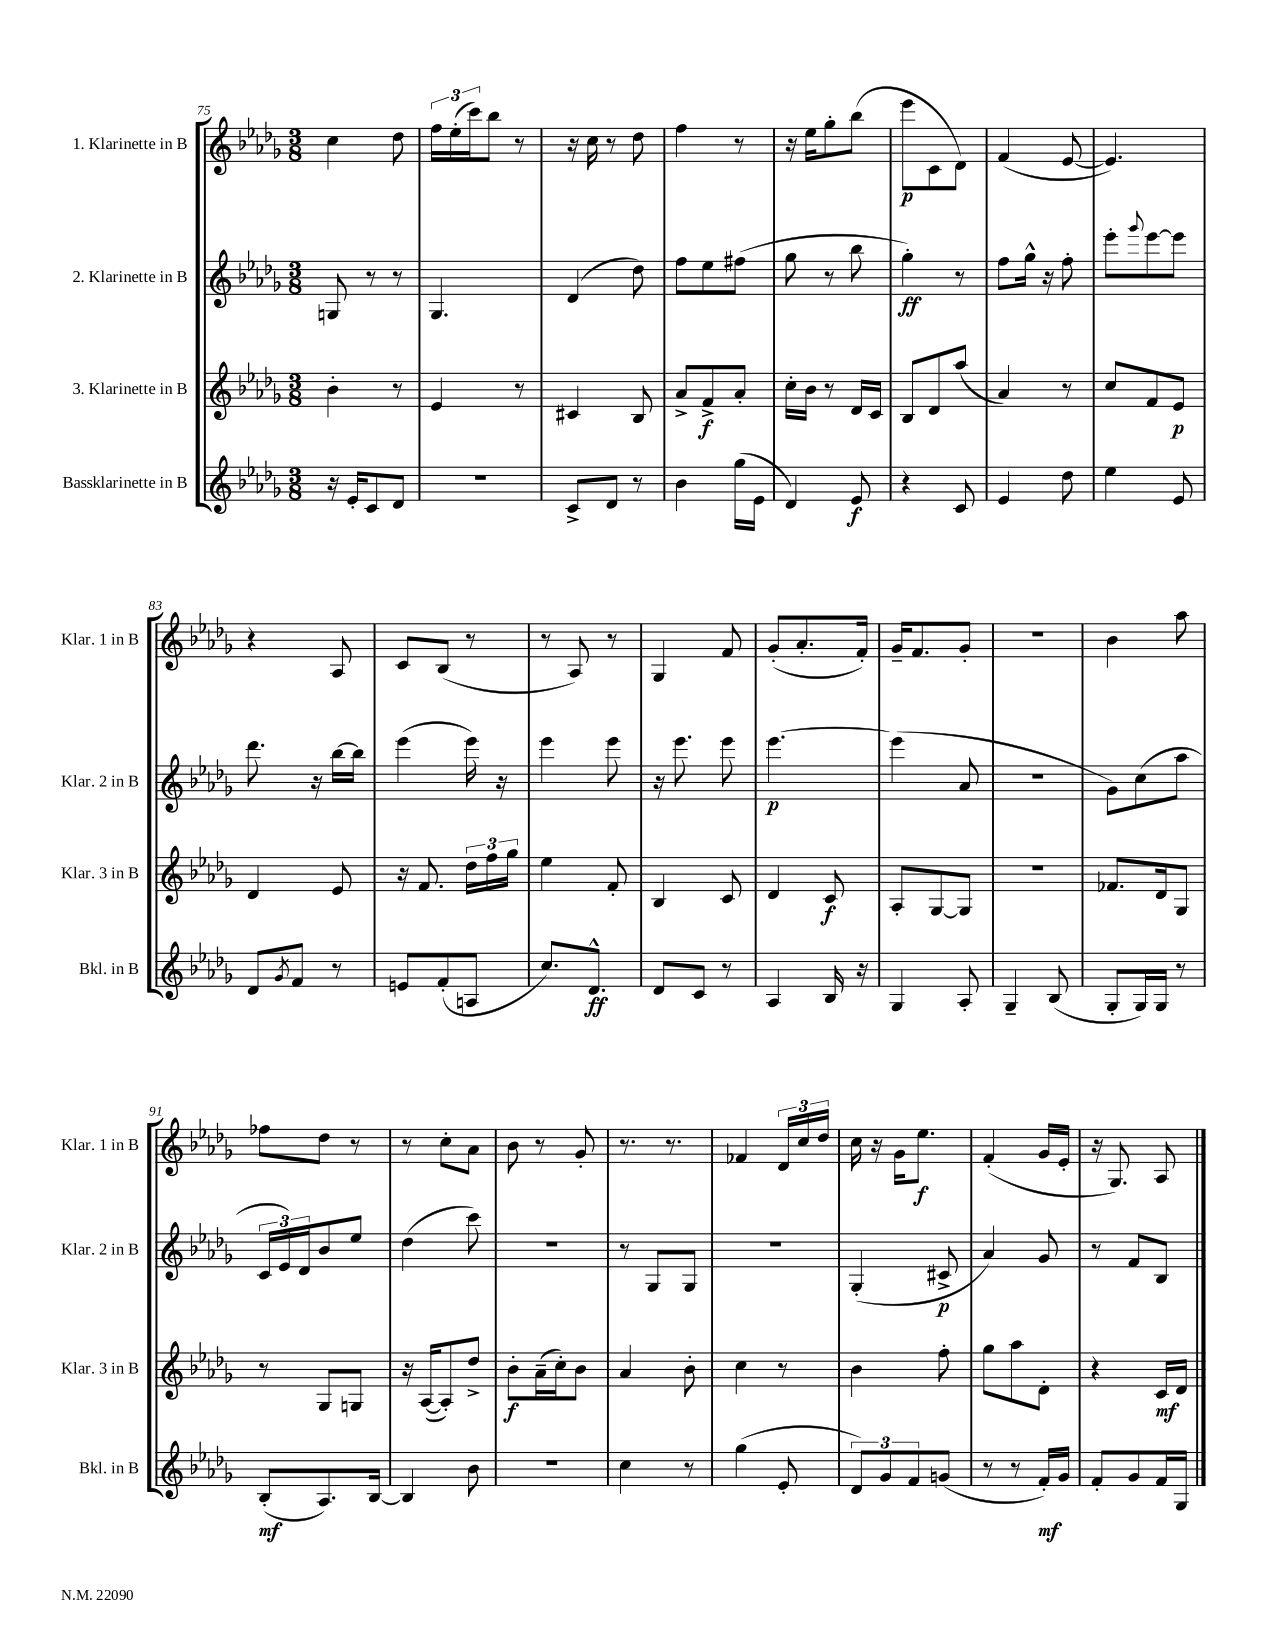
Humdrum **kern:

**kern	**kern	**kern	**kern
*staff4	*staff3	*staff2	*staff1
*clefG2	*clefG2	*clefG2	*clefG2
*k[b-e-a-d-g-]	*k[b-e-a-d-g-]	*k[b-e-a-d-g-]	*k[b-e-a-d-g-]
*M3/8	*M3/8	*M3/8	*M3/8
16r	4b-'\	8G/	4cc\
16e-'/LK	.	.	.
8c/	.	8r	.
8d-/J	8r	8r	8dd-\
=	=	=	=
4.r	4e-/	4.G-/	24ff\LL
.	.	.	(24ee-'\
.	.	.	24ccc\J)
.	.	.	8bb-\J
.	8r	.	8r
=	=	=	=
8c^/L	4c#/	(4d-/	16r
.	.	.	16cc\
8d-/J	.	.	8r
8r	8B-/	8dd-\)	8dd-\
=	=	=	=
4b-\	8a-^/L	8ff\L	4ff\
.	8f^/	8ee-\	.
(16gg-\LL	8a-'/J	(8ff#\J	8r
16e-\JJ	.	.	.
=	=	=	=
4d-/)	16cc'\LL	8gg-\	16r
.	16b-\JJ	.	16ee-\LK
.	8r	8r	8gg-'\
8e-/	16d-/LL	8bb-\	(8bb-\J
.	16c/JJ	.	.
=	=	=	=
4r	8B-/L	4gg-'\)	8eee-\L
.	8d-/	.	8c\
8c/	(8aa-/J	8r	8d-\J)
=	=	=	=
4e-/	4a-/)	8ff\L	(4f/
.	.	16gg-^^\Jk	.
.	.	16r	.
8dd-\	8r	8ff'\	[8e-/
=	=	=	=
4ee-\	8cc/L	8eee-'\L	4.e-/])
.	.	8qqggg-/	.
.	8f/	[8eee-\	.
8e-/	8e-/J	8eee-\]J	.
=	=	=	=
8d-/L	4d-/	8.ddd-\	4r
8qg-/	.	.	.
8f/J	.	.	.
.	.	16r	.
8r	8e-/	[16bb-\LL	8A-/
.	.	16bb-\]JJ	.
=	=	=	=
8e/L	16r	(4eee-\	8c/L
.	8.f/	.	.
(8f'/	.	.	(8B-/J
8A/J	24dd-\LL	16eee-\)	8r
.	24ff\	.	.
.	.	16r	.
.	24gg-\JJ	.	.
=	=	=	=
8.cc/L)	4ee-\	4eee-\	8r
.	.	.	8A-/)
8.d-^^/J	.	.	.
.	8f'/	8eee-\	8r
=	=	=	=
8d-/L	4B-/	16r	4G-/
.	.	8.eee-\	.
8c/J	.	.	.
8r	8c/	8eee-\	8f/
=	=	=	=
4A-/	4d-/	[4.eee-\	(8g-'/L
.	.	.	8.a-'/
16B-/	8c/	.	.
16r	.	.	16f'/Jk)
=	=	=	=
4G-/	8A-'/L	(4eee-\]	16g-~/LK
.	.	.	8.f/
.	[8G-/	.	.
8A-'/	8G-/]J	8a-/	8g-'/J
=	=	=	=
4G-~/	4.r	4.r	4.r
(8B-/	.	.	.
=	=	=	=
8G-'/L	8.f-/L	8g-\L)	4b-\
16G-/L)	.	(8cc\	.
16G-/JJ	16d-/k	.	.
8r	8G-/J	8aa-\J	8aa-\
=	=	=	=
(8B-'/L	8r	24c/LL	8ff-\L
.	.	24e-/)	.
.	.	24d-/J	.
8.A-/)	8G-/L	8b-/	8dd-\J
.	8G/J	8ee-/J	8r
[16B-/Jk	.	.	.
=	=	=	=
4B-/]	16r	(4dd-\	8r
.	([16A-/LK	.	.
.	8A-'/])	.	8cc'\L
8b-\	8dd-^/J	8ccc\)	8a-\J
=	=	=	=
4.r	8b-'\L	4.r	8b-\
.	(16a-~\L	.	8r
.	16cc'\J)	.	.
.	8b-\J	.	8g-'/
=	=	=	=
4cc\	4a-/	8r	8.r
.	.	8G-/L	.
.	.	.	8.r
8r	8b-'\	8G-/J	.
=	=	=	=
(4gg-\	4cc\	4.r	4f-/
8e-'/	8r	.	24d-/LL
.	.	.	24cc/
.	.	.	24dd-/JJ
=	=	=	=
12d-/L)	4b-\	(4G-'/	16cc\
.	.	.	16r
12g-/	.	.	.
.	.	.	16g-\LK
12f/	.	.	.
.	.	.	8.ee-\J
(8g/J	8ff'\	8c#^/	.
=	=	=	=
8r	8gg-\L	4a-/)	(4f'/
8r	8aa-\	.	.
16f'/LL)	8d-'\J	8g-/	16g-/LL
16g-/JJ	.	.	16e-'/JJ
=	=	=	=
8f'/L	4r	8r	16r
.	.	.	8.G-/)
8g-/	.	8f/L	.
16f/L	16c/LL	8B-/J	8A-/
16G-/JJ	16d-/JJ	.	.
==	==	==	==
*-	*-	*-	*-
